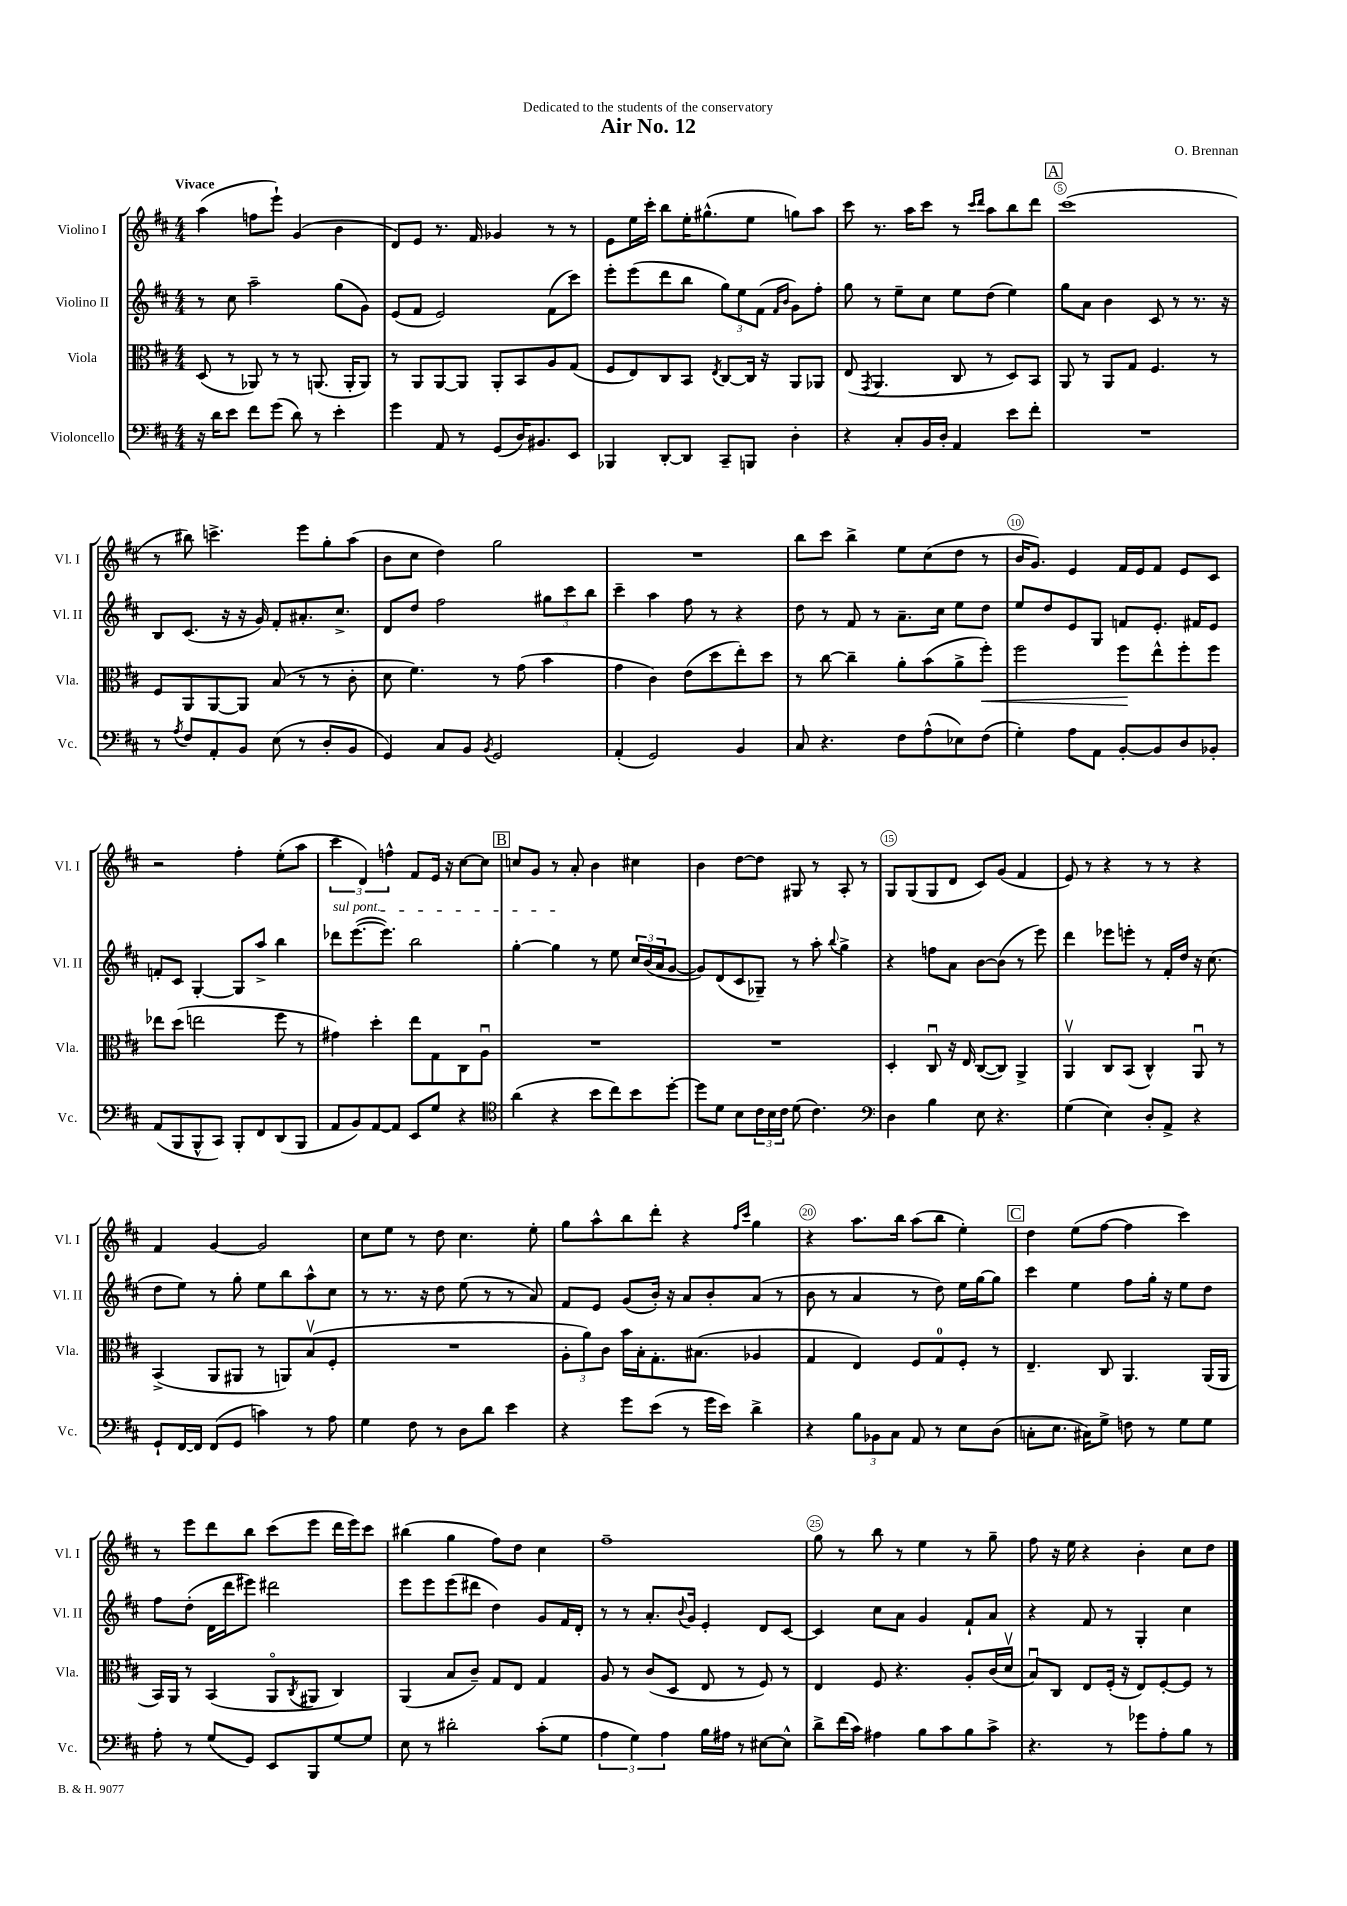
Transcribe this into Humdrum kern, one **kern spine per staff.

**kern	**kern	**dynam	**kern	**kern
*part4	*part3	*part3	*part2	*part1
*staff4	*staff3	*staff3	*staff2	*staff1
*I"Violoncello	*I"Viola	*	*I"Violino II	*I"Violino I
*I'Vc.	*I'Vla.	*	*I'Vl. II	*I'Vl. I
*clefF4	*clefC3	*	*clefG2	*clefG2
*k[f#c#]	*k[f#c#]	*	*k[f#c#]	*k[f#c#]
*M4/4	*M4/4	*	*M4/4	*M4/4
=1	=1	=1	=1	=1
!	!	!	!	!LO:TX:a:B:t=Vivace
16r	(8D/	.	8r	(4aa\
16d\KL	.	.	.	.
8e\J	8r	.	8cc#\	.
8f#\L	8AA-X/)	.	2aa~\	8ffn\L
(8g\J	8r	.	.	8eee`\J)
8d\)	8r	.	.	(4g/
8r	(8.AAn/	.	.	.
4e'\	.	.	(8gg\L	4b\
.	16AA'/KL	.	.	.
.	8AA/J)	.	8g\J)	.
=2	=2	=2	=2	=2
4g\	8r	.	(8e/L	8d/L)
.	8AA/L	.	8f#/J	8e/J
8AA/	[8AA/	.	2e/)	8.r
8r	8AA/J]	.	.	.
.	.	.	.	16f#/
(8GG/L	8AA'/L	.	.	4g-X/
16D/K)	8BB/	.	.	.
8.BB#X/	.	.	.	.
.	8A/	.	(8f#\L	8r
8EE/J	(8G/J	.	8ccc#\J)	8r
=3	=3	=3	=3	=3
4BBB-X/	8F#/L	.	8eee'\L	8e\L
.	8E/)	.	(8eee\	16ee\L
.	.	.	.	16ccc#'\JJ
[8DD'/L	8C#/	.	8ddd\	8bb\L
8DD/J]	8BB/J	.	8bb\J	16ee'\K
.	.	.	.	(8.gg#X^^\
.	8qE/	.	.	.
8CC#~/L	[8C#/L	.	12gg\L)	.
.	.	.	12ee\	.
8BBBn/J	16C#/Jk]	.	.	8ee\J
.	.	.	(12f#\J	.
.	16r	.	.	.
.	.	.	16qqf#/LL	.
.	.	.	16qqb/JJ	.
4D'\	8AA/L	.	8g\L)	8ggn\L)
.	8AA-X/J	.	8ff#'\J	8aa\J
=4	=4	=4	=4	=4
4r	(8E/	.	8gg\	8ccc#\
.	8qGG/	.	.	.
.	4.AA/	.	8r	8.r
8C#'/L	.	.	8ee~\L	.
.	.	.	.	16aa\KL
16BB/L	.	.	8cc#\J	8ccc#\J
16D'/JJ	.	.	.	.
4AA/	8C#/	.	8ee\L	8r
.	.	.	.	16qqccc#/LL
.	.	.	.	16qqddd/JJ
.	8r	.	(8dd\J	8aa\L
8e\L	8D/L)	.	4ee\)	8bb\
8f#'\J	8BB/J	.	.	8ddd\J
!!LO:REH:place=s1:t=A
=5	=5	=5	=5	=5
1r	8AA/	.	8gg\L	(1ccc#
.	8r	.	8a\J	.
.	8AA/L	.	4b\	.
.	8G/J	.	.	.
.	4.F#/	.	8c#/	.
.	.	.	8r	.
.	.	.	8.r	.
.	8r	.	.	.
.	.	.	16r	.
!!LO:LB:g=z
=6	=6	=6	=6	=6
8r	8F#/L	.	8B/L	8r
8qA/	.	.	.	.
8F#/L	8AA/	.	(8.c#/J	8bb#X\)
8AA'/	[8AA/	.	.	4.cccn^\
.	.	.	16r	.
8BB/J	8AA/J]	.	16r	.
.	.	.	16g/)	.
(8E\	(8B/	.	8f#'/L	.
8r	8r	.	8.a#X'/	8eee\L
8D'/L	8r	.	.	8gg'\
.	.	.	8.cc#^/J	.
8BB/J	8c#'\	.	.	(8aa\J
=7	=7	=7	=7	=7
4GG/)	8d\	.	8d/L	8b\L
.	4.f#\)	.	8dd/J	8cc#\J
8C#/L	.	.	2ff#\	4dd\)
8BB/J	.	.	.	.
8qBB/	.	.	.	.
2GG/	8r	.	.	2gg\
.	(8g\	.	.	.
.	4b\	.	12gg#X\L	.
.	.	.	12ccc#\	.
.	.	.	12bb\J	.
=8	=8	=8	=8	=8
(4AA'/	4g\	.	4ccc#~\	1r
2GG/)	4c#\)	.	4aa\	.
.	(8e\L	.	8ff#\	.
.	8dd\	.	8r	.
4BB/	8ee'\)	.	4r	.
.	8dd\J	.	.	.
=9	=9	=9	=9	=9
8C#/	8r	.	8dd\	8bb\L
4.r	[8cc#\	.	8r	8ccc#\J
.	4cc#~\]	.	8f#/	4bb^\
.	.	.	8r	.
8F#\L	8a'\L	.	8.a~\L	8ee\L
(8A^^\	(8b\	.	.	(8cc#\
.	.	.	16cc#\Jk	.
8E-X\)	8a^\	.	8ee\L	8dd\J
!	!	!LO:HP:b	!	!
(8F#\J	8ff#'\J)	<	8dd\J	8r
=10	=10	=10	=10	=10
4G'\)	2ff#\	.	8ee/L	16b/KL
.	.	.	.	8.g/J)
.	.	.	8dd/	.
8A\L	.	.	8e/	4e/
8AA\J	.	.	8G/J	.
[8BB'/L	8ff#\L	.	8fn/L	16f#/LL
.	.	.	.	16e/J
8BB/]	8ee^^\	[	8.e'/J	8f#/J
8D/	8ff#'\	.	.	8e/L
.	.	.	16f#X/KL	.
8BB-X'/J	8ff#\J	.	8e/J	8c#/J
!!LO:LB:g=z
=11	=11	=11	=11	=11
(8AA/L	8ee-X\L	.	8fn'/L	2r
8BBB/	(8dd\J	.	8c#/J	.
8BBB^^/	2een\	.	[4G'/	.
8CC#/J)	.	.	.	.
8BBB'/L	.	.	8G/L]	4ff#'\
8FF#/	.	.	8aa^/J	.
(8DD/	8ff#\	.	4bb\	(8ee'\L
8BBB/J	8r	.	.	8aa\J
=12	=12	=12	=12	=12
!	!	!	!LO:TX:a:i:t=sul pont.	!
8AA/L	4g#X\)	.	8ddd-X\L	6ccc#\
8BB/)	.	.	([8.eee\	.
.	.	.	.	6d/)
[8AA/	4dd'\	.	.	.
.	.	.	8.eee\J])	.
.	.	.	.	6ffn^^\
8AA/J]	.	.	.	.
8EE/L	8ee\L	.	2bb\	8f#/L
8G/J	8G\	.	.	16e/Jk
.	.	.	.	16r
4r	8C#\	.	.	[8cc#\L
.	8Au\J	.	.	8cc#\J]
!!LO:REH:place=s1:t=B
=13	=13	=13	=13	=13
*clefC4	*	*	*	*
(4a\	1r	.	[4gg'\	8ccn/L
.	.	.	.	8g/J
4r	.	.	4gg\]	8r
.	.	.	.	8a'/
8b\L	.	.	8r	4b\
8cc#\)	.	.	8ee\	.
8b\	.	.	24cc#/LL	4cc#X\
.	.	.	(24b/	.
.	.	.	24a/J	.
[8dd'\J	.	.	[8g/J	.
=14	=14	=14	=14	=14
8dd\L]	1r	.	8g/L])	4b\
8d\J	.	.	(8d/	.
8B\L	.	.	8c#/	[8dd\L
24c#\L	.	.	8G-X~/J)	8dd\J]
24B\	.	.	.	.
24c#\JJ	.	.	.	.
(8d\	.	.	8r	8G#X/
4.c#\)	.	.	8aa'\	8r
.	.	.	8qqbb/	.
.	.	.	4gg^\	8A'/
.	.	.	.	8r
=15	=15	=15	=15	=15
*clefF4	*	*	*	*
4D\	4D'/	.	4r	8G/L
.	.	.	.	(8G/
4B\	8C#u/	.	8ffn\L	8G/
.	16r	.	8a\J	8d/J
.	16E/	.	.	.
8E\	([8C#/L	.	[8b\L	8c#/L)
4.r	8C#/J])	.	(8b\J]	(8g/J
.	4AA^/	.	8r	4f#/
.	.	.	8eee\)	.
=16	=16	=16	=16	=16
(4G\	4AAv/	.	4ddd\	8e/)
.	.	.	.	8r
4E\)	8C#/L	.	8eee-X\L	4r
.	(8BB/J	.	8eeen'\J	.
8D'/L	4C#^^/)	.	8r	8r
8AA^/J	.	.	16f#'/LL	8r
.	.	.	16dd/JJ	.
4r	8AAu/	.	16r	4r
.	.	.	(8.cc#\	.
.	8r	.	.	.
!!LO:LB:g=z
=17	=17	=17	=17	=17
8GG`/L	(4BB^/	.	8dd\L	4f#/
[16FF#/L	.	.	8ee\J)	.
16FF#/JJ]	.	.	.	.
(8FF#/L	8AA/L	.	8r	[4g/
8GG/J	8AA#X/J	.	8gg'\	.
4cn\)	8r	.	8ee\L	2g/]
.	8AAn/L)	.	8bb\	.
8r	(8Bv/	.	8aa^^\	.
8A\	8F#'/J	.	8cc#\J	.
=18	=18	=18	=18	=18
4G\	1r	.	8r	8cc#\L
.	.	.	8.r	8ee\J
8F#\	.	.	.	8r
.	.	.	16r	.
8r	.	.	8dd\	8dd\
8D\L	.	.	(8ee\	4.cc#\
8d\J	.	.	8r	.
4e\	.	.	8r	.
.	.	.	8a/)	8ee'\
=19	=19	=19	=19	=19
4r	12A'\L	.	8f#/L	8gg\L
.	12a\)	.	.	.
.	.	.	8e/J	8aa^^\
.	12c#\J	.	.	.
8g\L	16b\LL	.	(8g/L	8bb\
.	16B'\J	.	.	.
(8e\J	8.G'\	.	16b'/Jk)	8ddd'\J
.	.	.	16r	.
8r	.	.	8a/L	4r
.	(8.B#X\J	.	.	.
16g\LL	.	.	8b'/	.
16e\JJ)	.	.	.	.
.	.	.	.	16qqff#/LL
.	.	.	.	16qqccc#/JJ
4d^\	4A-X/	.	(8a/J	4gg\
.	.	.	8r	.
=20	=20	=20	=20	=20
4r	4G/	.	8b\	4r
.	.	.	8r	.
12B\L	4E/)	.	4a/	8.aa\L
12BB-X\	.	.	.	.
12C#\J	.	.	.	.
.	.	.	.	16bb\Jk
8AA/	8F#/L	.	8r	(8aa\L
8r	8G/	.	8dd\)	8bb\J
8E\L	8F#'/J	.	16ee\LL	4ee'\)
.	.	.	[16gg\J	.
(8D\J	8r	.	8gg\J]	.
!!LO:REH:place=s1:t=C
=21	=21	=21	=21	=21
8Cn'\L	4.E~/	.	4ccc#\	4dd\
8.E\J	.	.	.	.
.	.	.	4ee\	(8ee\L
16C#X\KL)	.	.	.	.
8G^\J	8C#/	.	.	[8ff#\J
8Fn\	4.AA/	.	8ff#\L	4ff#\]
8r	.	.	16gg'\Jk	.
.	.	.	16r	.
8G\L	.	.	8ee\L	4ccc#\)
8G\J	(16AA/LL	.	8dd\J	.
.	16AA/JJ	.	.	.
!!LO:LB:g=z
=22	=22	=22	=22	=22
8A'\	16BB/LL)	.	8ff#\L	8r
.	16AA/JJ	.	.	.
8r	8r	.	(8dd'\J	8eee\L
(8G/L	(4BB/	.	16d\LL	8ddd\
.	.	.	16ddd\J	.
8GG/J)	.	.	8eee#X\J)	8bb\J
8EE/L	8AA/L	.	2ddd#X\	(8ccc#\L
.	8qC#/	.	.	.
8BBB/	8AA#X/J	.	.	8eee\J
[8G/	4C#/)	.	.	16ddd\LL
.	.	.	.	16eee\J)
8G/J]	.	.	.	8ccc#\J
=23	=23	=23	=23	=23
8E\	(4AA/	.	8eee\L	(4bb#X\
8r	.	.	8eee\	.
2d#X'\	8B/L	.	(8eee\	4gg\
.	8c#~/J)	.	8ddd#X\J	.
.	8G/L	.	4dd\)	8ff#\L)
.	8E/J	.	.	8dd\J
(8c#'\L	4G/	.	8g/L	4cc#\
8G\J	.	.	16f#/L	.
.	.	.	16d'/JJ	.
=24	=24	=24	=24	=24
6A\	8A/	.	8r	1ff#~
.	8r	.	8r	.
6G\)	.	.	.	.
.	(8c#/L	.	8.a'/L	.
6A\	.	.	.	.
.	8D/J	.	.	.
.	.	.	8qqb/	.
.	.	.	16g/Jk	.
16B\LL	8E/	.	4e'/	.
16A#X\JJ	.	.	.	.
8r	8r	.	.	.
[8E#X\L	8F#/)	.	8d/L	.
8E#^^\J]	8r	.	[8c#/J	.
=25	=25	=25	=25	=25
8d^\L	4E/	.	4c#/]	8gg\
(16f#\L	.	.	.	8r
16c#\JJ)	.	.	.	.
4A#X\	8F#/	.	8cc#\L	8bb\
.	4.r	.	8a\J	8r
8B\L	.	.	4g/	4ee\
8c#\	.	.	.	.
8B\	8A'/L	.	8f#`/L	8r
8c#^\J	(16c#/L	.	8a/J	8gg~\
.	16dv/JJ	.	.	.
=26	=26	=26	=26	=26
4.r	8Bu/L)	.	4r	8ff#\
.	8C#/J	.	.	16r
.	.	.	.	16ee\
.	8E/L	.	8f#/	4r
8r	(16F#'/Jk	.	8r	.
.	16r	.	.	.
8g-X\L	8E/L)	.	4G'/	4b'\
8A'\	[8F#'/	.	.	.
8B\J	8F#/J]	.	4cc#\	8cc#\L
8r	8r	.	.	8dd\J
==	==	==	==	==
*-	*-	*-	*-	*-
